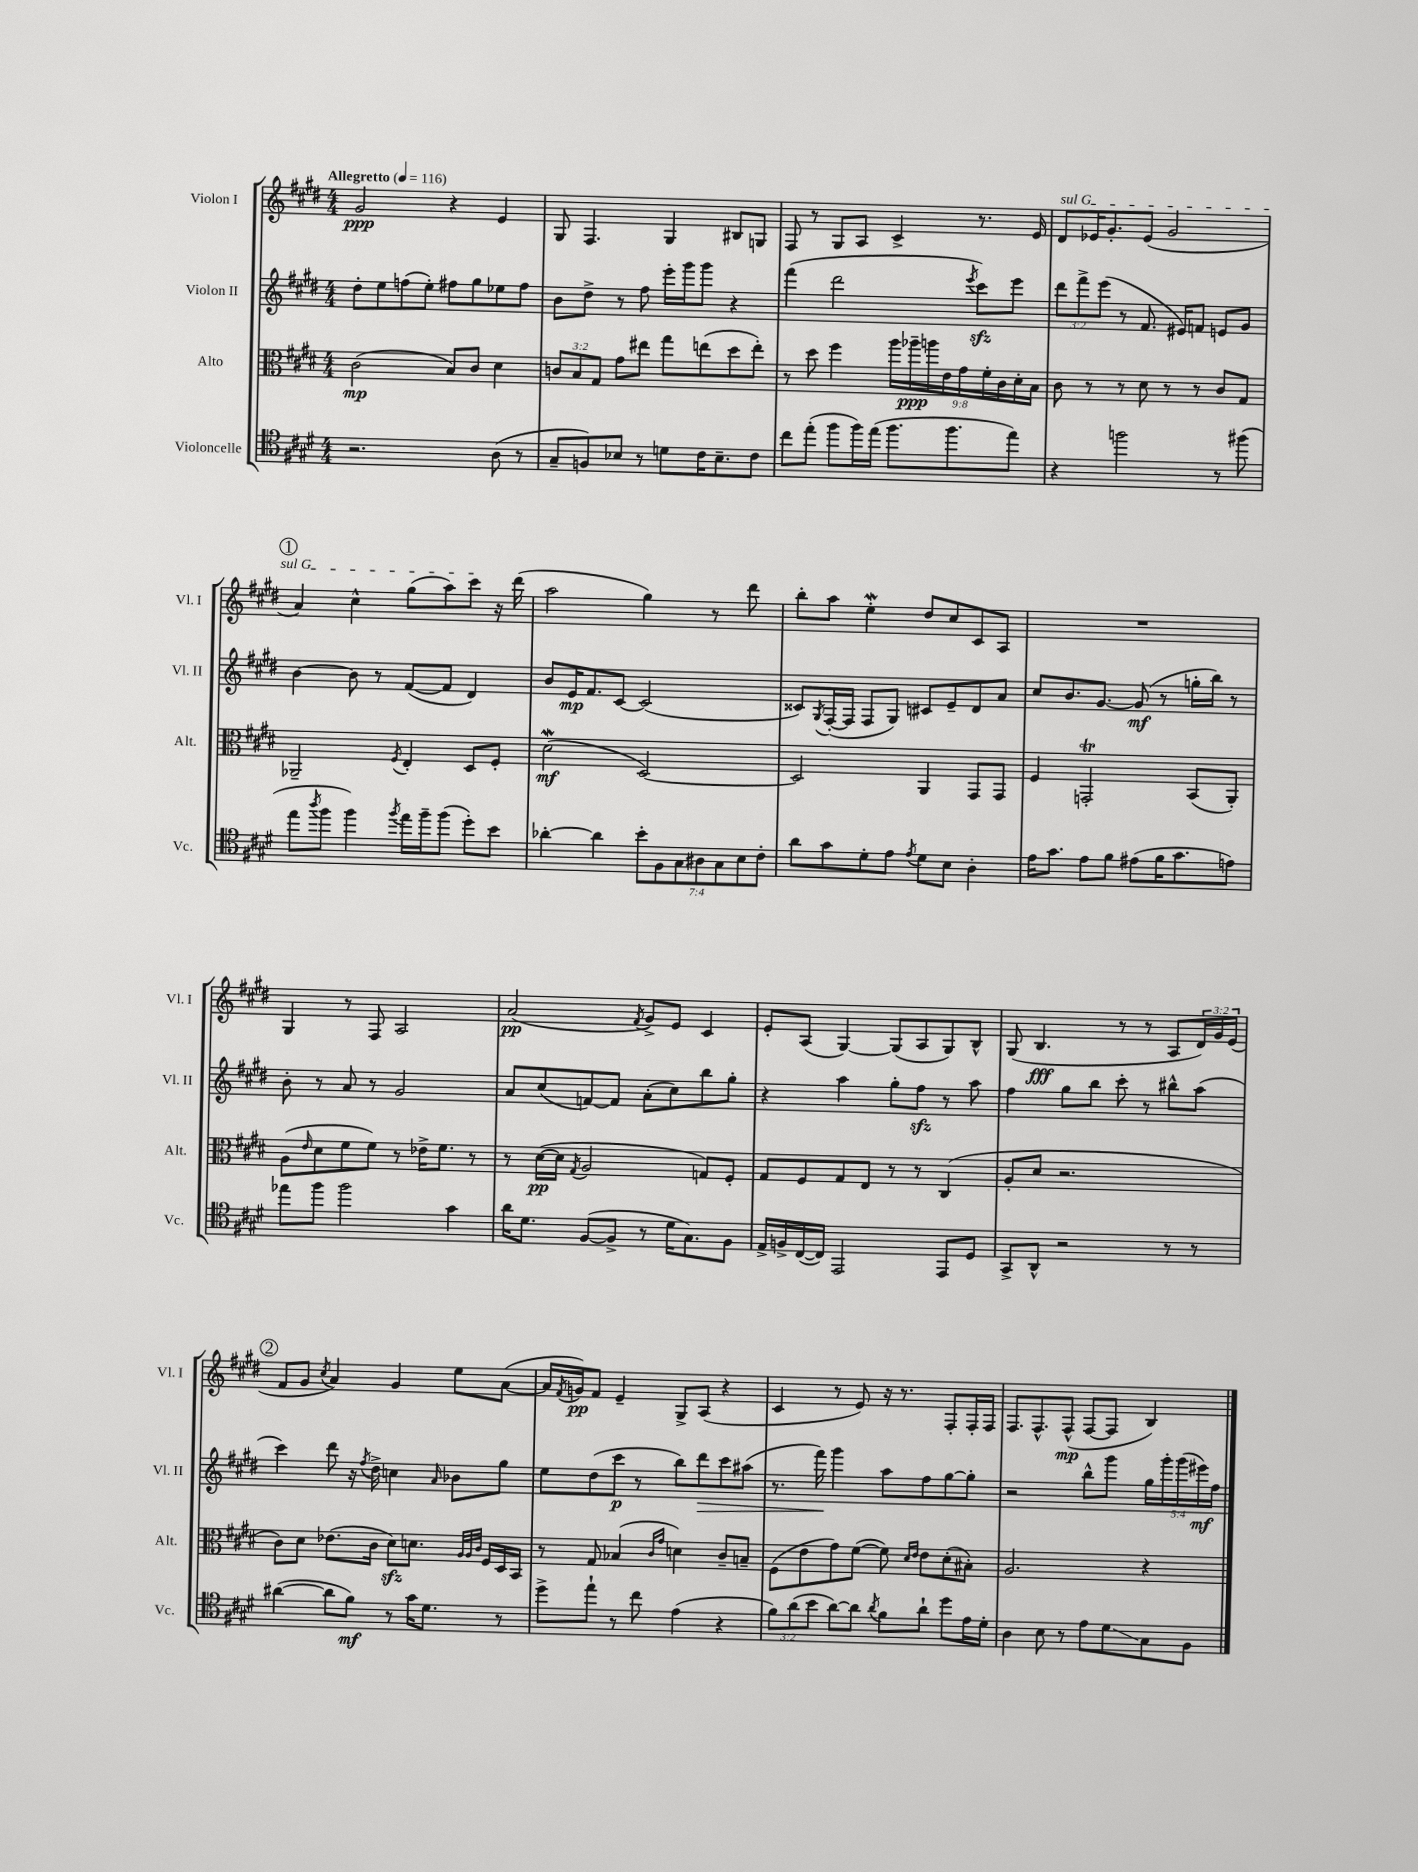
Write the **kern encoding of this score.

**kern	**kern	**kern	**kern
*staff4	*staff3	*staff2	*staff1
*clefC4	*clefC3	*clefG2	*clefG2
*k[f#c#g#d#]	*k[f#c#g#d#]	*k[f#c#g#d#]	*k[f#c#g#d#]
*M4/4	*M4/4	*M4/4	*M4/4
*MM116	*MM116	*MM116	*MM116
2.r	(2c#	8dd#'	2g#
.	.	8ee	.
.	.	(8ff	.
.	.	8ee')	.
.	8B)	8ff#	4r
.	8c#	8gg#	.
(8A	4d#	8ee-	4e
8r	.	8ff#	.
=	=	=	=
8G#~	12c	8b	8G#
.	12B	.	.
8F)	.	8dd#^	4.F#
.	12G#	.	.
8B-	8g#	8r	.
8r	8ee#	8ff#	.
8d	8gg#	16eee'	4G#
.	.	16ggg#	.
16c#	(8ee	8ggg#	.
8.B-~	.	.	.
.	8dd#	4r	8B#
8c#	8ee')	.	8G
=	=	=	=
8cc#	8r	(4fff#	8F#
(8ee'	8dd#	.	8r
8ff#	4ff#	2ddd#	8G#
16ff#)	.	.	8A
(16ee	.	.	.
8.ff#	18aa	.	4c#^
.	18aa-~	.	.
.	18aa	.	.
.	18e	.	.
8.ff#	.	.	.
.	18g#	.	.
.	.	8qeee	.
.	.	8ccc#)	8.r
.	18f#'	.	.
.	18c#	.	.
8ee)	.	8eee	.
.	18d#'	.	.
.	.	.	16e
.	18B	.	.
=	=	=	=
4r	8c#	12ddd#	8d#
.	.	12fff#^	.
.	8r	.	16e-
.	.	(12eee	.
.	.	.	8.g#'
2ff	8r	8r	.
.	8d#	8.f#	(8e-
.	8r	.	2g#
.	.	16e#)	.
.	8r	8f	.
8r	8c#	8e	.
(8ff#	8G#	8g#	.
=	=	=	=
8ee	2AA-~	[4b	4a)
8qaa	.	.	.
8ff#	.	.	.
4ff#)	.	8b]	4cc#^^
.	.	8r	.
8qff#	8qF#	.	.
16ee	4E'	([8f#	(8gg#
16ff#~	.	.	.
(8ff#	.	8f#]	8aa)
8dd#')	8D#	4d#)	8ccc#
8b	8F#'	.	16r
.	.	.	(16ddd#
=	=	=	=
[4a-'	(2d#	8b	2aa
.	.	16e	.
.	.	8.f#	.
4a-]	.	.	.
.	.	[8c#	.
14b'	[2D#)	(2c#]	4gg#)
14F#	.	.	.
14G#	.	.	.
14A#	.	.	.
.	.	.	8r
14G#	.	.	.
14B	.	.	.
.	.	.	8ddd#
14c#'	.	.	.
=	=	=	=
8a	2D#]	8c##)	8bb'
.	.	8qG#	.
8g#	.	([16F#'	8aa
.	.	16F#]	.
8d#'	.	8F#	4ee'
8e	.	8G#)	.
8qe	.	.	.
8d#	4AA	8c#	8dd#
8B	.	8e~	8cc#
4A'	8GG#	8d#	8c#
.	8GG#	8a	8A
=	=	=	=
16e	4F#	8cc#	1r
8.g#	.	.	.
.	.	8.b	.
8e	2GG'	.	.
.	.	[8.g#	.
8f#	.	.	.
(8e#	.	(8g#]	.
16f#	.	8r	.
8.g#	.	.	.
.	(8BB	16gg'	.
.	.	16bb)	.
8e)	8AA')	8r	.
=	=	=	=
8ee-	(8A	8b'	4G#
.	16qqe	.	.
8ff#	8d#	8r	.
2ff#	8f#	8a	8r
.	8f#)	8r	8F#
.	8r	2g#	2A
.	16e-^	.	.
.	8.f#	.	.
4g#	.	.	.
.	8r	.	.
=	=	=	=
16a	8r	8a	(2a
8.d#	.	.	.
.	([16d#	(8cc#	.
.	16d#]	.	.
.	8qG#	.	.
([8F#	2A	[8f)	.
8F#^]	.	8f]	.
.	.	.	8qf#
8r	.	(8a'	8g#^)
16d#	.	8cc#)	8e
8.G#)	.	.	.
.	8G)	8bb	4c#
8F#	8F#'	8gg#'	.
=	=	=	=
16E^	8G#	4r	8e'
16F^	.	.	.
([16C#	8F#	.	(8A
16C#])	.	.	.
2EE	8G#	4aa	[4G#)
.	8E	.	.
.	8r	8gg#'	(8G#]
.	8r	8ff#	8A
8EE	(4C#	8r	8G#)
8D#	.	8aa	8B^^
=	=	=	=
8GG#^	8A'	4ff#	(8G#
8AA^^	8d#	.	4.B
2r	2.r	8gg#	.
.	.	8bb	.
.	.	8ccc#'	8r
.	.	8r	8r
8r	.	8bb#^^	8A
8r	.	(8aa	24d#)
.	.	.	24g#
.	.	.	(24e
=	=	=	=
([4a#	8c#)	4ccc#)	8f#
.	8d#	.	8g#
.	.	.	8qcc#
8a#]	(8.e-	8ddd#	4a)
8f#)	.	16r	.
.	.	8qff#	.
.	16c#	16dd#^	.
8r	8d#)	4cc	4g#
16g#	8.d	.	.
8.d#	.	.	.
.	.	16qqa	.
.	.	8b-	8ee
.	32qqA	.	.
.	32qqA	.	.
.	32qqc#	.	.
.	16F#	.	.
8r	16D#	8gg#	([8a
.	16BB	.	.
=	=	=	=
8dd#^	8r	8ee	16a]
.	.	.	8qf#
.	.	.	16g)
8ee`	8G#	(8dd#	8f#
8r	(4B-	8ccc#	4e~
8cc#	.	8r	.
.	16qqc#	.	.
.	16qqg#	.	.
(4e	4d)	8bb)	8G#^
.	.	8ddd#	(8A
4r	8c#~	8ccc#	4r
.	8B~	(8aa#	.
=	=	=	=
12f#)	(8F#	8.r	4c#
(12a	.	.	.
.	8e	.	.
12b	.	.	.
.	.	16fff#)	.
[8a)	8g#)	4ggg#	8r
8a]	([8f#	.	8e)
8qa	.	.	.
8f#	8f#])	8aa	16r
.	.	.	8.r
.	16qqd#	.	.
.	16qqe	.	.
8a`	8e	8ff#	.
8dd#	(8d#'	[8gg#	8F#'
16e	8B#')	8gg#']	16F#'
16d#'	.	.	16F#
=	=	=	=
4A	2.A	2r	8.F#
.	.	.	8.F#^^
8B	.	.	.
8r	.	.	(8F#^^
8e	.	8bb^^	[8F#
8d#	.	8ggg#	8F#]
8G#	4r	20gg#	4B)
.	.	20ggg#'	.
.	.	(20ggg#	.
8F#	.	.	.
.	.	20eee#)	.
.	.	20ff#	.
==	==	==	==
*-	*-	*-	*-
